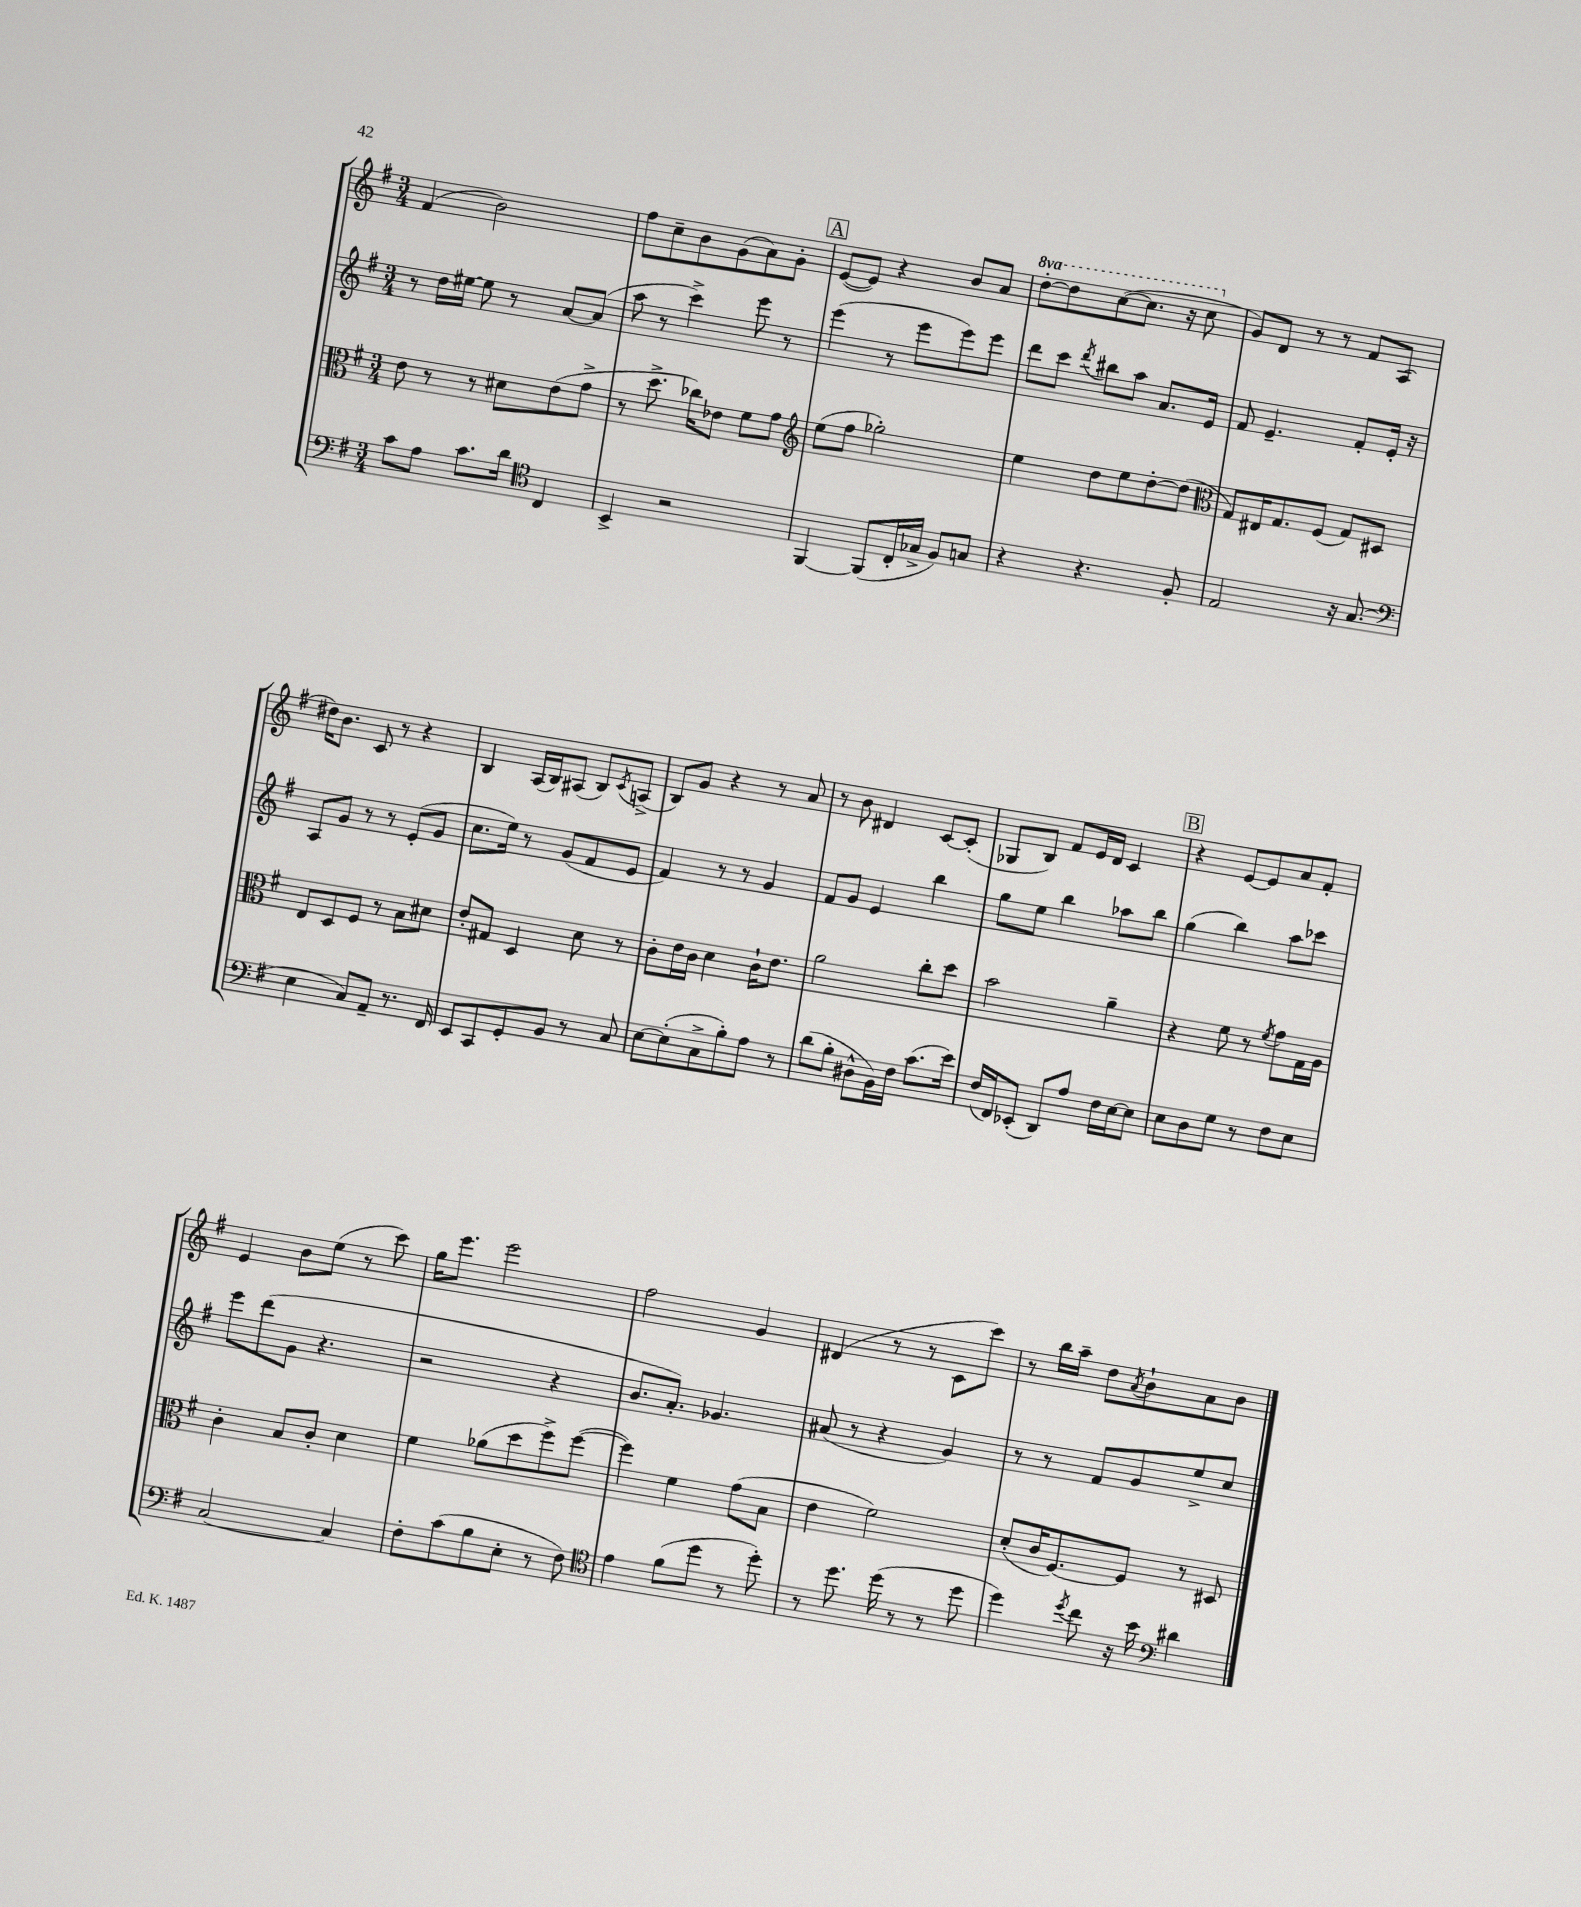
<<
\new StaffGroup <<
\new Staff = "s0" {
    \clef treble \key g \major \numericTimeSignature \time 3/4 \set Staff.ottavationMarkups = #ottavation-simple-ordinals
    fis'4( b'2) |
    fis''8 c''8-- b'8 g'8( a'8) g'8-. |
    \mark \markup { \box "A" } e'8~( e'8) r4 b'8 a'8 |
    \ottava #1 d'''8~-. d'''8 c'''8~( c'''8. r16 c'''8 \ottava #0 |
    g'8) d'8 r8 r8 fis'8 a8( |
    dis''16) b'8. c'8 r8 r4 |
    b4 a16( b16) ais8( b8) \acciaccatura { c'8 } a8->( |
    b8) g'8 r4 r8 a'8 |
    r8 b'8 dis'4 c'8~ c'8-.( |
    ges8 b8) fis'8 e'16 d'16 c'4 |
    \mark \markup { \box "B" } r4 e'8~ e'8 a'8 fis'8-. |
    e'4 b'8 e''8( r8 c'''8) |
    g''16 e'''8. e'''2 |
    fis''2 g'4 |
    dis'4( r8 r8 c'8 c'''8) |
    r8 b''16 a''16-- d''8 \acciaccatura { a'8 } b'8-! a'8 b'8 \bar "|." |
}
\new Staff = "s1" {
    \clef treble \key g \major \numericTimeSignature \time 3/4
    r8 d''16 eis''16~ eis''8 r8 a'8~ a'8( |
    a''8 r8 c'''4->) e'''8 r8 |
    \mark \markup { \box "A" } e'''4( r8 e'''8 e'''8) e'''8 |
    d'''8 c'''8 \acciaccatura { d'''8 } bis''8 a''8 a'8. e'16 |
    fis'8 e'4.-- fis'8-. e'16-. r16 |
    a8 g'8 r8 r8 e'8-.( g'8 |
    c''8. e''16) r8 g'8( fis'8 e'8 |
    fis'4) r8 r8 g'4 |
    fis'8 g'8 e'4 b''4 |
    g''8 e''8 b''4 aes''8 b''8 |
    \mark \markup { \box "B" } g''4( b''4) a''8 ces'''8 |
    e'''8 d'''8( g'8 r4. |
    r2 r4 |
    b'8. a'8.-.) ges'4. |
    ais'8( r8 r4 g'4) |
    r8 r8 fis'8 g'8 e''8-> c''8 \bar "|." |
}
\new Staff = "s2" {
    \clef alto \key g \major \numericTimeSignature \time 3/4
    e'8 r8 r8 dis'8 e'8( g'8-> |
    r8 d''8.-> ces''16) ees'8 fis'8 g'8 |
    \mark \markup { \box "A" } \clef treble e''8( fis''8 ges''2-.) |
    e''4 d''8 e''8 d''8~-. d''8( |
    \clef alto g8) eis16 g8. fis8( g8) dis8 |
    e8 d8 fis8 r8 b8 dis'8 |
    e'8-. gis8 d4 d'8 r8 |
    c'8-. e'16 c'16 d'4 c'16-! e'8. |
    a'2 c''8-. d''8 |
    b'2 a'4-- |
    \mark \markup { \box "B" } r4 fis'8 r8 \acciaccatura { fis'8 } g'8 g16 a16 |
    c'4-. b8 c'8-. d'4 |
    fis'4 aes'8( d''8 fis''8->) fis''8~( |
    fis''4) fis'4 g'8( b8 |
    e'4 fis'2) |
    d'8-.( c'16 fis8.~) fis8 r8 dis8 \bar "|." |
}
\new Staff = "s3" {
    \clef bass \key g \major \numericTimeSignature \time 3/4
    c'8 a8 c'8. d'16 \clef tenor c4 |
    b,4-> r2 |
    \mark \markup { \box "A" } fis,4~ fis,8( c16-. ges16-> fis8) g8 |
    r4 r4. fis8-. |
    e2 r16 g8.( |
    \clef bass e4 c8) a,8-- r8. fis,16 |
    e,8 c,8 g,8-. b,8 r8 c8 |
    e8~ e8-.( c8-> b8-.) a8 r8 |
    d'8( b8-. dis8-^ b,16) fis16 c'8.( e'16) |
    fis16( fis,16) ees,8-.( d,8) a8 fis16 e16~ e8 |
    \mark \markup { \box "B" } e8 d8 g8 r8 fis8 e8 |
    c2~ c4 |
    fis8-. c'8( b8 e8-. r8 fis8) |
    \clef tenor e'4 fis'8( d''8 r8 d''8-.) |
    r8 d''8. d''16( r8 r8 d''8 |
    d''4) \acciaccatura { d''8 } c''8 r16 b'16 \clef bass dis'4 \bar "|." |
}
>>
>>
\layout { \context { \Score \remove "Bar_number_engraver" } }
